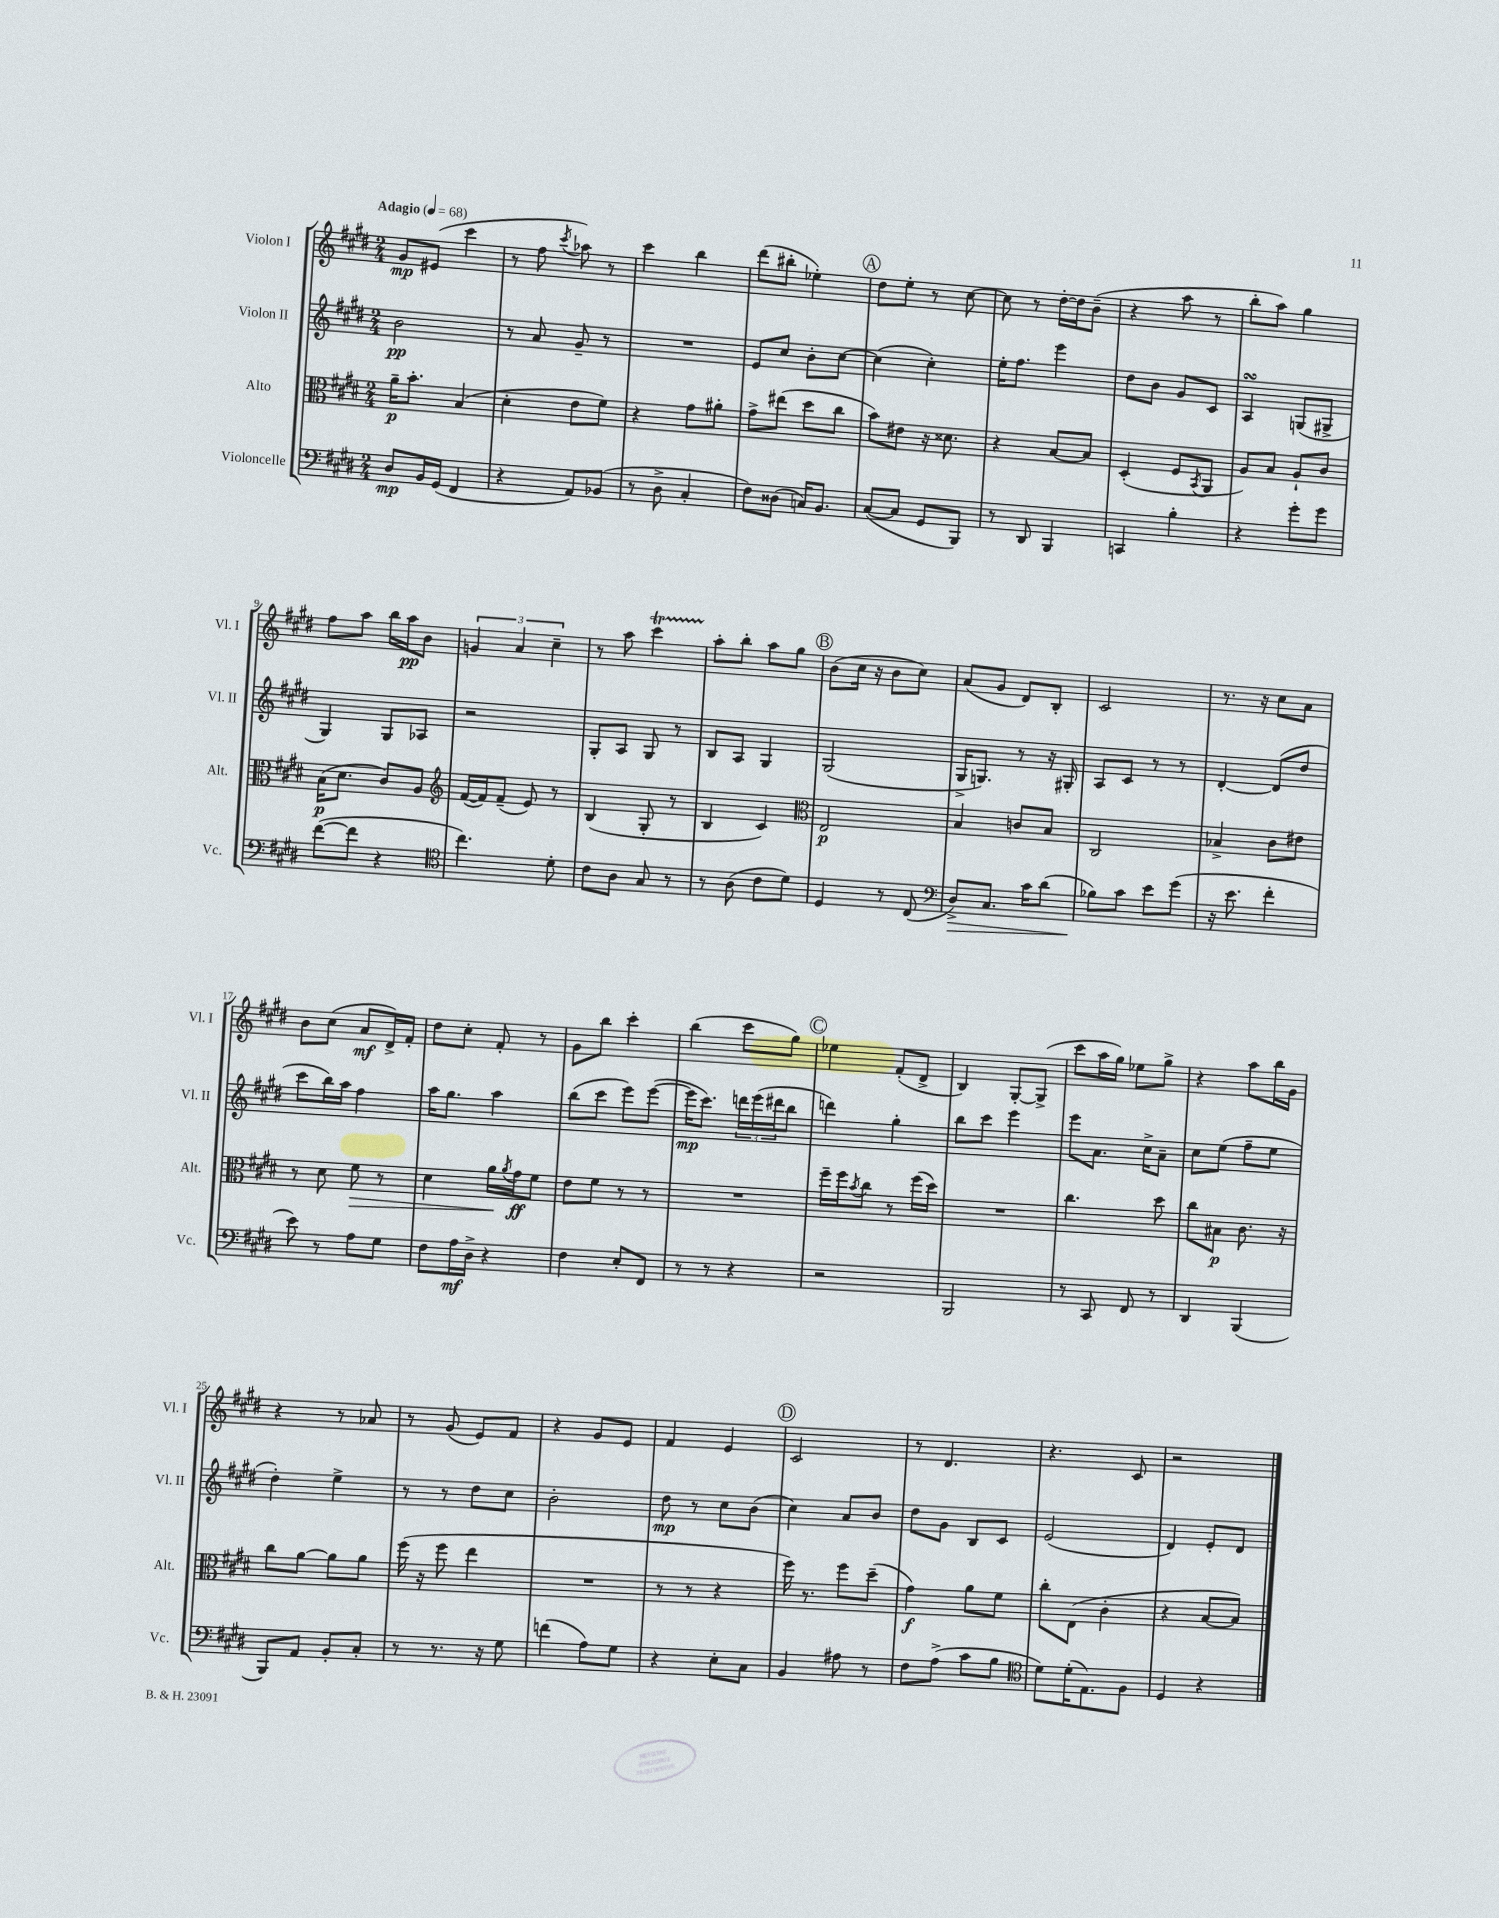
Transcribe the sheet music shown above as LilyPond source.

<<
\new StaffGroup <<
\new Staff = "s0" \with { instrumentName = "Violon I" shortInstrumentName = "Vl. I" } {
    \clef treble \key e \major \numericTimeSignature \time 2/4 \tempo "Adagio" 4 = 68
    gis'8\mp eis'8( cis'''4 |
    r8 fis''8 \acciaccatura { cis'''8 } aes''8) r8 |
    cis'''4 b''4 |
    dis'''8( bis''8-. ees''4-.) |
    \mark \markup { \circle "A" } dis''8 e''8-. r8 cis''8~ |
    cis''8 r8 dis''16~-. dis''16 b'8--( |
    r4 a''8 r8 |
    b''8-. a''8) gis''4 |
    fis''8 a''8 b''16 a''16\pp b'8 |
    \tuplet 3/2 { g'4 a'4 cis''4-- } |
    r8 a''8 cis'''4\startTrillSpan |
    a''8-.\stopTrillSpan b''8-. a''8 gis''8 |
    \mark \markup { \circle "B" } b'8( cis''16 r16 b'8 cis''8) |
    a'8( gis'8 dis'8) b8-. |
    cis'2 |
    r8. r16 cis''8 a'8 |
    b'8 cis''8( a'8\mf dis'16->) fis'16-. |
    dis''8 cis''8-. fis'8-. r8 |
    gis'8 b''8 cis'''4-. |
    b''4( cis'''8 gis''8) |
    \mark \markup { \circle "C" } ees''4 fis'8-.( dis'8-> |
    b4) gis8~-. gis8->( |
    cis'''8 a''16 gis''16) ees''8 gis''8-> |
    r4 a''8 b''16 gis'16 |
    r4 r8 aes'8 |
    r8 gis'8( e'8) fis'8 |
    r4 gis'8 e'8 |
    fis'4 e'4 |
    \mark \markup { \circle "D" } cis'2 |
    r8 dis'4. |
    r4. cis'8 |
    r2 \bar "|." |
}
\new Staff = "s1" \with { instrumentName = "Violon II" shortInstrumentName = "Vl. II" } {
    \clef treble \key e \major \numericTimeSignature \time 2/4
    b'2\pp |
    r8 a'8 gis'8-- r8 |
    R2 |
    e'8 cis''8 b'8-. cis''8~ |
    \mark \markup { \circle "A" } cis''4( cis''4-.) |
    e''16-. fis''8. e'''4 |
    dis''8 b'8 gis'8 cis'8 |
    a4\turn g8( gis8-> |
    gis4) gis8 aes8 |
    r2 |
    gis8-. a8 gis8 r8 |
    b8 a8 gis4 |
    \mark \markup { \circle "B" } gis2( |
    gis16-> g8.) r8 r16 gis16-. |
    a8 cis'8 r8 r8 |
    dis'4~-. dis'8( dis''8 |
    cis'''8 b''16) a''16 fis''4 |
    a''16 gis''8. a''4 |
    b''8( cis'''8 e'''8) e'''8~( |
    e'''16\mp cis'''8.) \tuplet 3/2 { d'''16 e'''16( dis'''16 } b''8 |
    \mark \markup { \circle "C" } d'''4) gis''4-. |
    b''8 cis'''8 e'''4 |
    e'''8 a'8. cis''16-> a'8-- |
    cis''8 e''8( fis''8-- e''8 |
    dis''4-.) e''4-> |
    r8 r8 dis''8 cis''8 |
    b'2-. |
    dis''8\mp r8 cis''8 b'8( |
    \mark \markup { \circle "D" } cis''4) a'8 b'8 |
    dis''8 gis'8 b8 cis'8 |
    e'2( |
    dis'4) e'8-. dis'8 \bar "|." |
}
\new Staff = "s2" \with { instrumentName = "Alto" shortInstrumentName = "Alt." } {
    \clef alto \key e \major \numericTimeSignature \time 2/4
    a'16--\p b'8.-. b4( |
    dis'4-. e'8 fis'8) |
    r4 gis'8 ais'8-. |
    gis'8-> eis''8( dis''8 cis''8 |
    \mark \markup { \circle "A" } b'8) eis'8 r16 disis'8. |
    r4 b8~ b8 |
    dis4-.( fis8 \acciaccatura { b,8 } a,8 |
    a8) b8 a8-! cis'8 |
    b16\p( dis'8. cis'8) a8 |
    \clef treble fis'16~( fis'16) fis'8--( e'8) r8 |
    b4( gis8-. r8 |
    b4 cis'4) |
    \mark \markup { \circle "B" } \clef alto e2\p |
    b4 c'8 b8 |
    cis2 |
    bes4-> cis'8 eis'8 |
    r8 dis'8 fis'8\> r8 |
    dis'4 a'16\! \acciaccatura { a'8 } gis'16\ff fis'8 |
    e'8 fis'8 r8 r8 |
    R2 |
    \mark \markup { \circle "C" } fis''16-- fis''16 \acciaccatura { b'8 } cis''8 r8 fis''16( dis''16) |
    R2 |
    cis''4. dis''8 |
    cis''8 bis8\p cis'8. r16 |
    cis''8 a'8~ a'8 a'8 |
    fis''16( r16 fis''8 e''4 |
    R2 |
    r8 r8 r4 |
    \mark \markup { \circle "D" } fis''16) r8. fis''8 dis''8--( |
    gis'4\f) a'8 fis'8 |
    cis''8-. e8( cis'4-. |
    r4 b8~ b8) \bar "|." |
}
\new Staff = "s3" \with { instrumentName = "Violoncelle" shortInstrumentName = "Vc." } {
    \clef bass \key e \major \numericTimeSignature \time 2/4
    dis8\mp b,16 gis,16( fis,4 |
    r4 a,8) bes,8( |
    r8 dis8-> cis4-. |
    fis8) disis8( c16) b,8. |
    \mark \markup { \circle "A" } cis8~( cis8 gis,8 b,,8) |
    r8 dis,8 b,,4 |
    c,4 b4-. |
    r4 gis'8-. gis'8 |
    fis'8~( fis'8 r4 |
    \clef tenor cis''4.) dis'8-. |
    cis'8 a8 gis8 r8 |
    r8 a8( cis'8 dis'8) |
    \mark \markup { \circle "B" } dis4 r8 cis8( |
    \clef bass dis8->\>) cis8. cis'16 dis'8( |
    bes8\!) cis'8 e'8 gis'8( |
    r16 e'8. fis'4-. |
    e'8) r8 a8 gis8 |
    fis8 a16\mf dis16-> r4 |
    fis4 e8-. fis,8 |
    r8 r8 r4 |
    \mark \markup { \circle "C" } r2 |
    b,,2 |
    r8 cis,8 fis,8 r8 |
    dis,4 b,,4( |
    b,,8) a,8 b,8-. cis8-. |
    r8 r8. r16 gis8 |
    f'4( a8) gis8 |
    r4 e8-. cis8 |
    \mark \markup { \circle "D" } b,4 ais8 r8 |
    fis8 a8->( cis'8 b8 |
    \clef tenor dis'8) dis'16-.( e8.) fis8 |
    dis4 r4 \bar "|." |
}
>>
>>
